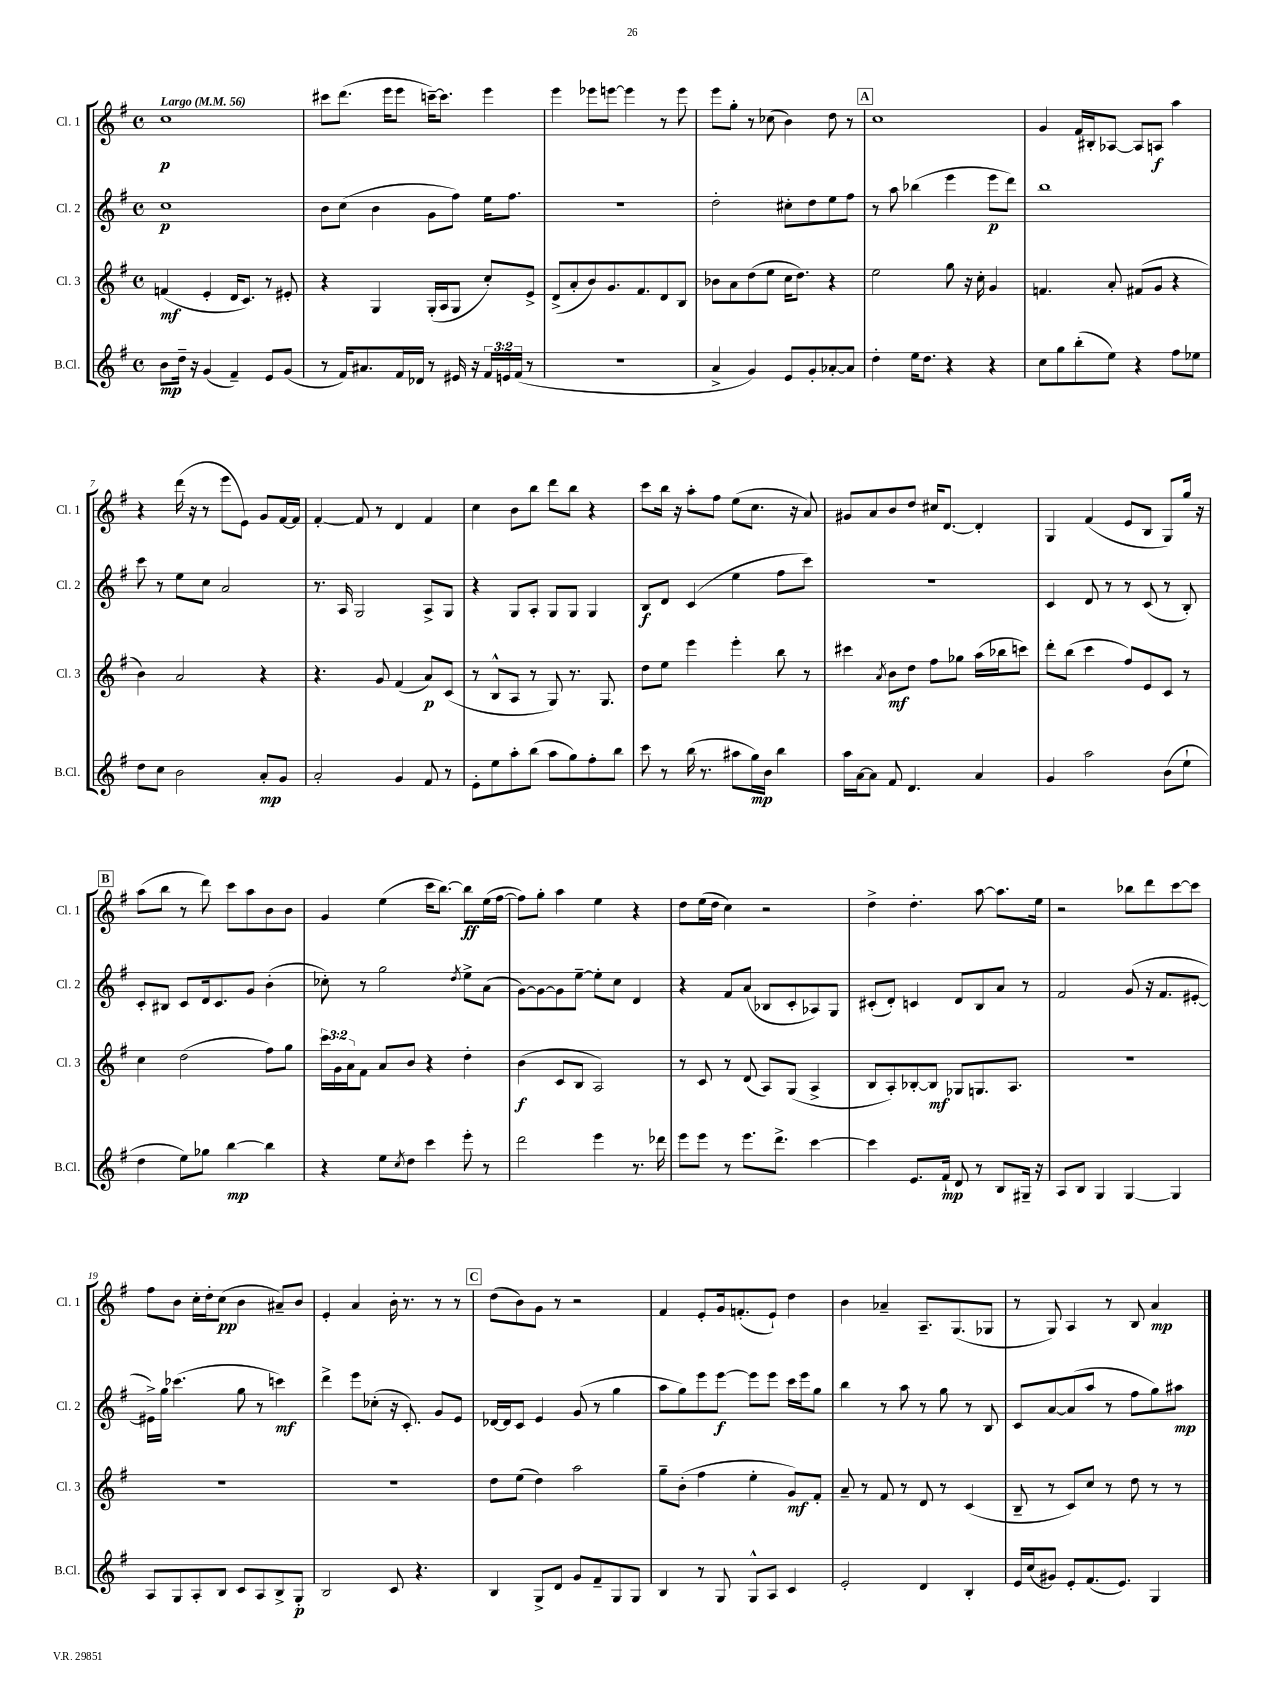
<<
\new StaffGroup <<
\new Staff = "s0" \with { instrumentName = "Cl. 1" shortInstrumentName = "Cl. 1" } {
    \clef treble \key g \major \defaultTimeSignature \time 4/4 \tempo "Largo" 4 = 56
    c''1\p |
    cis'''8 d'''8.( e'''16 e'''8 c'''16~--) c'''8. e'''4 |
    e'''4 ees'''8 e'''8~ e'''4 r8 e'''8 |
    e'''8 g''8-. r8 ces''8( b'4) d''8 r8 |
    \mark \markup { \box "A" } c''1 |
    g'4 fis'16 bis16-. aes8~ aes8 a8\f a''4 |
    r4 d'''16( r16 r8 e'''8 e'8) g'8 fis'16~ fis'16 |
    fis'4~-. fis'8 r8 d'4 fis'4 |
    c''4 b'8 b''8 d'''8 b''8 r4 |
    c'''8 b''16 r16 a''8-. fis''8 e''8( c''8. r16 a'8) |
    gis'8 a'8 b'8 d''8 cis''16 d'8.~ d'4-. |
    g4 fis'4( e'8 b8 g8) g''16 r16 |
    \mark \markup { \box "B" } a''8( b''8 r8 d'''8) c'''8 a''8 b'8 b'8 |
    g'4 e''4( c'''16 b''8.~) b''8\ff e''16( fis''16~ |
    fis''8) g''8-. a''4 e''4 r4 |
    d''8 e''16( d''16 c''4) r2 |
    d''4-> d''4.-. a''8~ a''8. e''16 |
    r2 bes''8 d'''8 c'''8~ c'''8 |
    fis''8 b'8 c''16-. d''16-. c''8\pp( b'4 ais'8--) b'8 |
    e'4-. a'4 b'16-. r8. r8 r8 |
    \mark \markup { \box "C" } d''8( b'8) g'8 r8 r2 |
    fis'4 e'8-. g'16 f'8.-.( e'8-!) d''4 |
    b'4 aes'4-- a8.-- g8.( ges8 |
    r8 g8) a4 r8 b8 a'4\mp \bar "|." |
}
\new Staff = "s1" \with { instrumentName = "Cl. 2" shortInstrumentName = "Cl. 2" } {
    \clef treble \key g \major \defaultTimeSignature \time 4/4
    c''1\p |
    b'8 c''8( b'4 g'8 fis''8) e''16 fis''8. |
    R1 |
    d''2-. cis''8-. d''8 e''8 fis''8 |
    \mark \markup { \box "A" } r8 a''8 bes''4( e'''4 e'''8\p d'''8) |
    b''1 |
    c'''8 r8 e''8 c''8 a'2 |
    r8. a16 g2 a8-> g8 |
    r4 g8 a8-. g8 g8 g4 |
    b8\f d'8 c'4( e''4 fis''8 c'''8) |
    R1 |
    c'4 d'8 r8 r8 c'8( r8 b8-.) |
    \mark \markup { \box "B" } c'8-. bis8 c'8 d'16 c'8. g'8 b'4-.( |
    ces''8-.) r8 g''2 \acciaccatura { d''8 } e''8-> a'8( |
    g'8~) g'8~ g'8 e''8~-- e''8-. c''8 d'4 |
    r4 fis'8 a'8( bes8 c'8-. aes8) g8 |
    cis'8-.( d'8-.) c'4 d'8 b8 a'8 r8 |
    fis'2 g'8( r16 fis'8. eis'8~-. |
    eis'16->) g''16 ces'''4.( g''8 r8 c'''4\mf) |
    d'''4-> e'''8 ces''8-.( r16 c'8.-.) g'8 e'8 |
    \mark \markup { \box "C" } des'16~ des'16 c'8 e'4 g'8( r8 g''4 |
    a''8 g''8) e'''8 e'''8~\f e'''8 e'''8 c'''16 e'''16 g''8 |
    b''4 r8 a''8 r8 g''8 r8 b8 |
    c'8 a'8~ a'8( a''8 r8 fis''8 g''8) ais''8\mp \bar "|." |
}
\new Staff = "s2" \with { instrumentName = "Cl. 3" shortInstrumentName = "Cl. 3" } {
    \clef treble \key g \major \defaultTimeSignature \time 4/4 \override Staff.TupletNumber.text = #tuplet-number::calc-fraction-text
    f'4\mf( e'4-. d'16 c'8.) r8 eis'8-. |
    r4 g4 g16-.( a16 g8 c''8-.) e'8-> |
    d'8->( a'8-. b'8) g'8. fis'8. d'8 b8 |
    bes'8 a'8 d''8( e''8 c''16 d''8.) r4 |
    \mark \markup { \box "A" } e''2 g''8 r16 c''16-. g'4 |
    f'4. a'8-. fis'8( g'8 r4 |
    b'4) a'2 r4 |
    r4. g'8 fis'4( a'8\p) c'8( |
    r8 b8-^ a8 r8 g8) r8. g8. |
    d''8 e''8 e'''4 e'''4-. b''8 r8 |
    cis'''4 \acciaccatura { a'8 } b'8\mf d''8 fis''8 ges''8 a''16( bes''16 c'''8) |
    d'''8-. b''8( c'''4 fis''8) e'8 c'8 r8 |
    \mark \markup { \box "B" } c''4 d''2( fis''8) g''8 |
    \tuplet 3/2 { c'''16 g'16 a'16 } fis'8 a'8 b'8 r4 d''4-. |
    b'4\f( c'8 b8 a2) |
    r8 c'8 r8 d'8( a8) g8( a4-> |
    b8 a8-.) bes8~-. bes8\mf ges8 g8. a8. |
    R1 |
    R1 |
    R1 |
    \mark \markup { \box "C" } d''8 e''8( d''4) a''2 |
    g''8-- b'8-.( fis''4 e''4-. g'8\mf) fis'8-. |
    a'8-- r8 fis'8 r8 d'8 r8 c'4( |
    b8-- r8 c'8) c''8 r8 d''8 r8 r8 \bar "|." |
}
\new Staff = "s3" \with { instrumentName = "B.Cl." shortInstrumentName = "B.Cl." } {
    \clef treble \key g \major \defaultTimeSignature \time 4/4 \override Staff.TupletNumber.text = #tuplet-number::calc-fraction-text
    b'8\mp d''16-- r16 g'4( fis'4--) e'8 g'8( |
    r8 fis'16) ais'8. fis'16 des'16 r8 eis'16 r16 \tuplet 3/2 { fis'16 e'16 fis'16( } r8 |
    R1 |
    a'4-> g'4) e'8 g'8-. aes'8~-. aes'8 |
    \mark \markup { \box "A" } d''4-. e''16 d''8. r4 r4 |
    c''8 g''8 b''8-.( e''8) r4 fis''8 ees''8 |
    d''8 c''8 b'2 a'8-.\mp g'8 |
    a'2-. g'4 fis'8 r8 |
    e'8-. e''8 a''8-. b''8( a''8 g''8) fis''8-. b''8 |
    c'''8 r8 b''16( r8. ais''8 g''16\mp) b'16 b''4 |
    a''16 a'16~ a'8 fis'8 d'4. a'4 |
    g'4 a''2 b'8( e''8-! |
    \mark \markup { \box "B" } d''4 e''8) ges''8 b''4~\mp b''4 |
    r4 e''8 \acciaccatura { c''8 } d''8 c'''4 e'''8-. r8 |
    d'''2 e'''4 r8. des'''16 |
    e'''8 e'''8 r8 e'''8. d'''8.-> c'''4~ |
    c'''4 e'8. fis'16-!\mp d'8 r8 b8 gis16-- r16 |
    a8 b8 g4 g4~ g4 |
    a8 g8 a8-. b8 c'8 a8 b8-> g8-.\p |
    b2 c'8 r4. |
    \mark \markup { \box "C" } b4 g8-> d'8 g'8 fis'8-- g8 g8 |
    b4 r8 g8 g8-^ a8 c'4 |
    e'2-. d'4 b4-. |
    e'16 c''16( gis'8) e'8-. fis'8.( e'8.) g4 \bar "|." |
}
>>
>>
